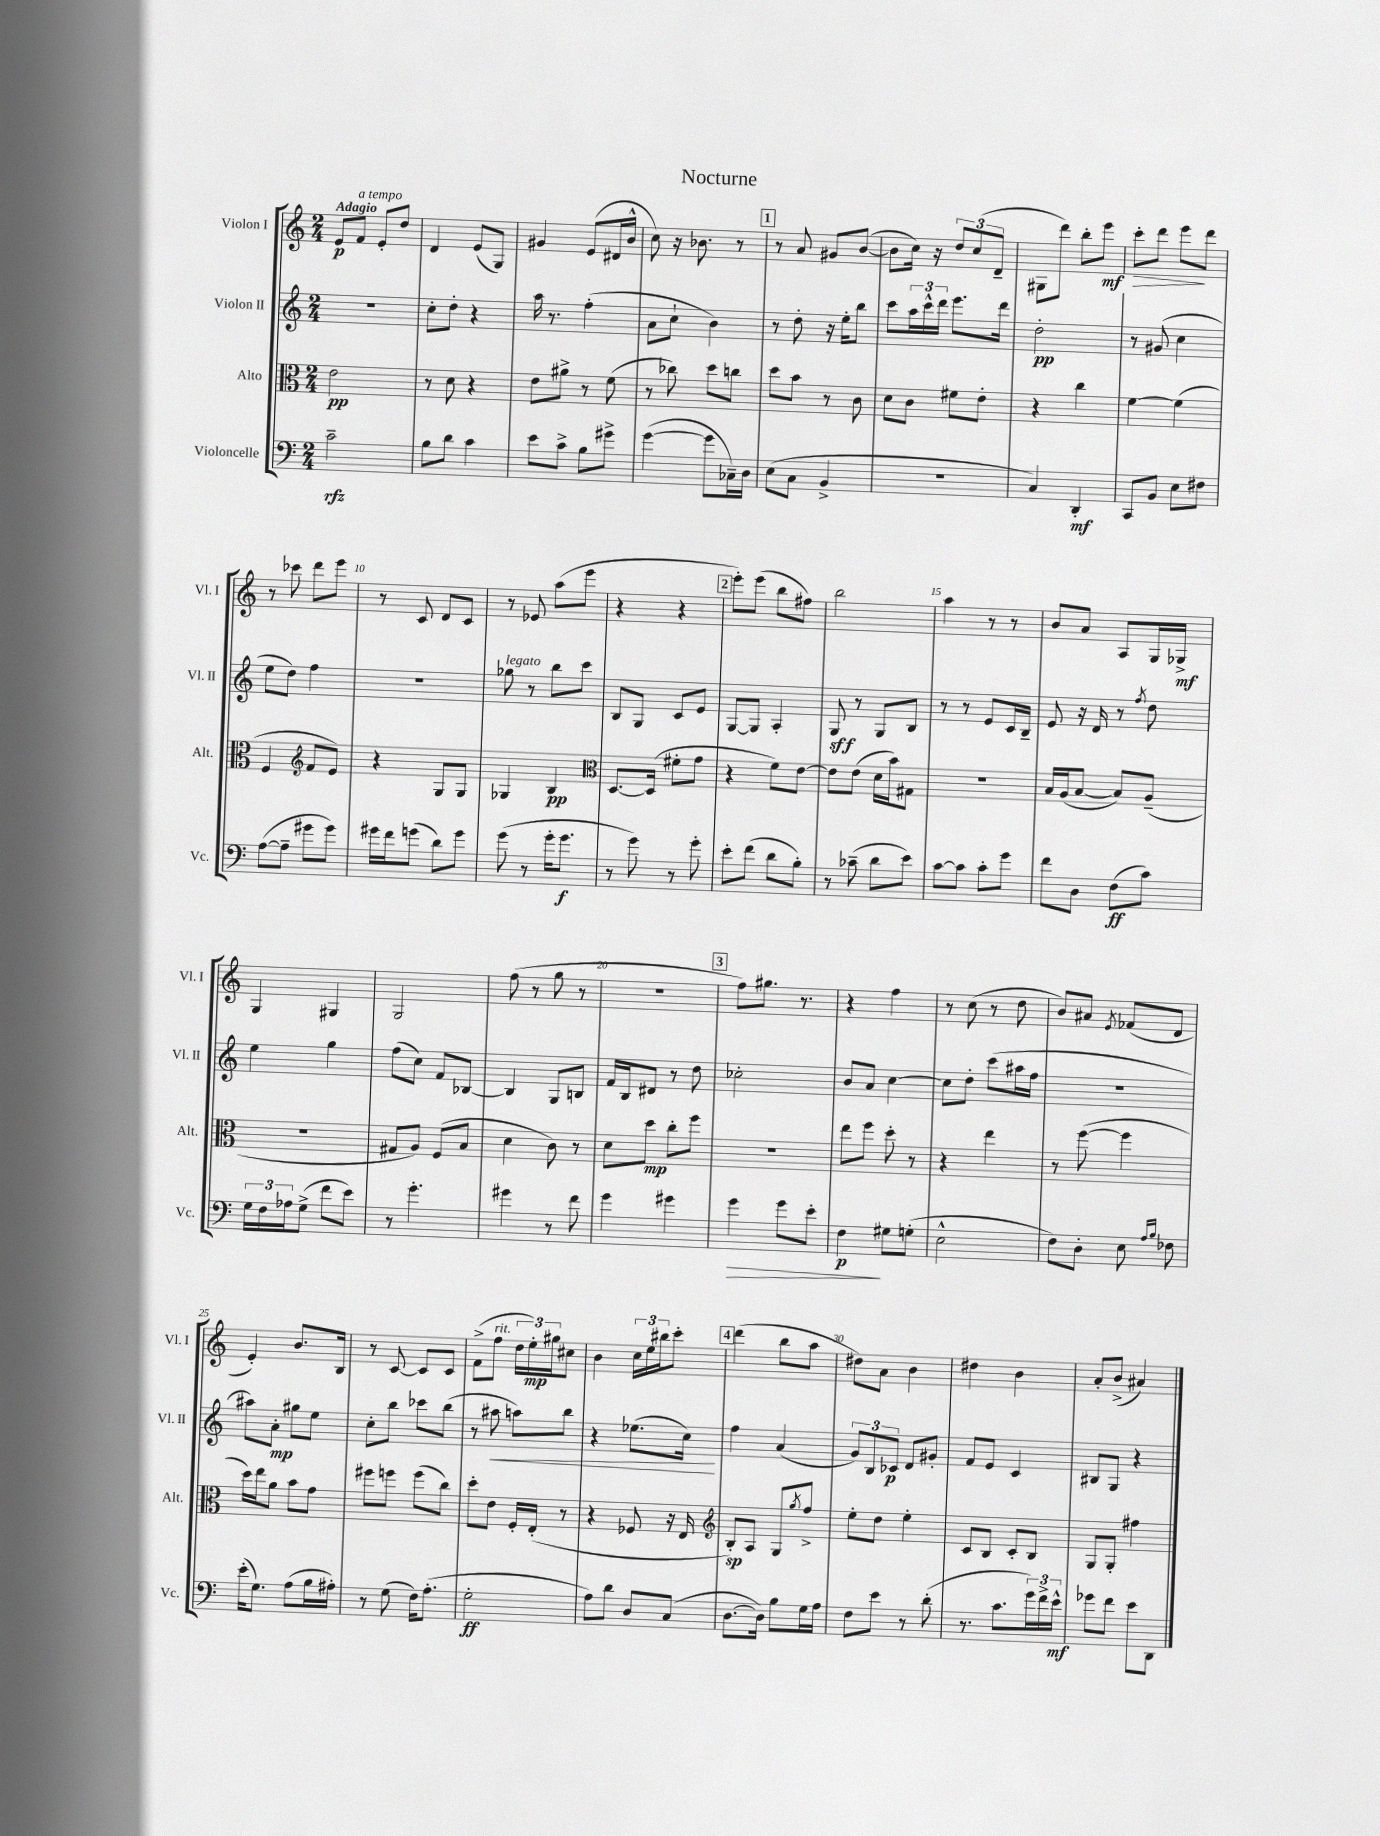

**kern	**kern	**kern	**kern
*staff4	*staff3	*staff2	*staff1
*clefF4	*clefC3	*clefG2	*clefG2
*k[]	*k[]	*k[]	*k[]
*M2/4	*M2/4	*M2/4	*M2/4
2c~\	2e\	2r	8e/L
.	.	.	8f/J
.	.	.	8e'/L
.	.	.	8dd/J
=	=	=	=
8B\L	8r	8cc'\L	4d/
8d\J	8d\	8dd'\J	.
4c\	4r	4r	(8e/L
.	.	.	8G/J)
=	=	=	=
8e\L	8e\L	16aa\	4g#/
.	.	8.r	.
8c^\J	8a#^\J	.	.
8B\L	8r	(4ff'\	(8e/L
8g#^\J	(8f\	.	16d#/L
.	.	.	16b^^/JJ
=	=	=	=
([4g\	8r	8a\L	8cc\)
.	8cc-\)	8cc`\J	16r
.	.	.	8.b-\
8g\]L	8dd\L	4b\)	.
16C-~\L)	8cc\J	.	8r
16D\JJ	.	.	.
=	=	=	=
(8E\L	8dd\L	8r	8r
8C\J	8b\J	8dd'\	8a/
4BB^/	8r	16r	8g#/L
.	.	16ee'\LK	.
.	8c\	8bb\J	([8b/J
=	=	=	=
2r	8d\L	8ccc\L	8b\]L
.	8c\J	24aa\L	16cc\Jk)
.	.	24ccc^^\	.
.	.	.	16r
.	.	24ddd\JJ	.
.	8f#\L	8.eee\L	12dd/L
.	.	.	(12cc/
.	8e'\J	.	.
.	.	.	12d~/J
.	.	16ddd\Jk	.
=	=	=	=
4C/)	4r	2dd'\	8G#\L
.	.	.	8ddd\J)
4DD'/	4cc\	.	8bb'\L
.	.	.	8eee\J
=	=	=	=
8CC/L	[4f\	8r	8ccc'\L
8BB/J	.	(8g#/	8ddd\J
8E\L	(4f\]	4cc\	8eee\L
8F#\J	.	.	8ddd\J
=	=	=	=
([8A\L	4F/	8ee\L	8r
8A~\]J	.	8dd\J)	8ccc-\
*	*clefG2	*	*
8g#\L	8f/L	4ff\	8ddd\L
8g#\J)	8e/J)	.	8eee\J
=	=	=	=
16g#\LL	4r	2r	8r
16f\J	.	.	.
(8g\J	.	.	8c/
8d\L)	8G/L	.	8d/L
8g\J	8G/J	.	8c/J
=	=	=	=
(8g\	4G-/	8gg-\	8r
8r	.	8r	8e-/
16g'\LK	4B/	8bb\L	(8aa\L
8.g\J	.	.	.
.	.	8ccc\J	8eee\J
=	=	=	=
*	*clefC3	*	*
8r	[8.D/L	8B/L	4r
8g\)	.	8G/J	.
.	(16D/]Jk	.	.
8r	8f#'\L	8c/L	4r
8g'\	8g\J	8e/J	.
=	=	=	=
8e'\L	4r	[8G/L	8eee'\L)
(8f\J	.	8G/]J	(8eee\J
8d\L	8f\L)	4A'/	8bb\L
8B'\J)	[8e\J	.	8ff#\J)
=	=	=	=
8r	8e\]L	8G/	2bb\
(8c-~\	(8e\J	8r	.
8d\L	16d\LL	8G/L	.
.	16b\J)	.	.
8e\J)	8G#\J	8B/J	.
=	=	=	=
[8c\L	2r	8r	4aa\
8c\]J	.	8r	.
8c'\L	.	8e/L	8r
8g\J	.	16c/L	8r
.	.	16B~/JJ	.
=	=	=	=
8f\L	16B/LL	8e/	8b/L
.	(16A/J	.	.
8D\J	[8B/J	16r	8a/J
.	.	16d/	.
(8F\L	8B/]L)	8r	8A/L
.	.	8qff/	.
8c\J)	(8A~/J	8dd\	16G/L
.	.	.	16G-^/JJ
=	=	=	=
24G\LL	2r	4ee\	4G/
24F\	.	.	.
24A-\J	.	.	.
(8G^\J	.	.	.
8f\L	.	4gg\	4G#/
8e\J)	.	.	.
=	=	=	=
8r	8G#/L	(8ff\L	2G/
4.g'\	8A/J)	8cc\J)	.
.	(8F/L	8f/L	.
.	8B/J	[8B-/J	.
=	=	=	=
4g#\	4d\	4B-/]	(8ff\
.	.	.	8r
8r	8c\)	8G/L	8gg\
8f\	8r	8B/J	8r
=	=	=	=
4g\	8d\L	16f/LL	2r
.	.	16B/J	.
.	8dd\J	8d#/J	.
4g#\	8cc'\L	8r	.
.	8ff\J	8dd\	.
=	=	=	=
4g\	2r	2cc-'\	8ff\L)
.	.	.	8.gg#\J
8g\L	.	.	.
.	.	.	8.r
8e'\J	.	.	.
=	=	=	=
4F\	8ee\L	8b/L	4r
.	8ff\J	8a/J	.
8G#\L	8dd'\	[4cc\	4ff\
(8G'\J	8r	.	.
=	=	=	=
2E^^\	4r	8cc\]L	8r
.	.	8dd'\J	(8cc\
.	4ee\	(8ccc\L	8r
.	.	16aa#\L	8dd\
.	.	16ff\JJ	.
=	=	=	=
8F\L)	8r	2r	8b/L)
8D'\J	([8ff\	.	8a#/J
.	.	.	8qe/
8E\	4ff\]	.	(8f-/L
16qqA/LL	.	.	.
16qqB/JJ	.	.	.
8F-\	.	.	8d/J
=	=	=	=
(16e'\LK	16dd\LL)	8aa#\L)	4e'/)
8.G\J)	16ee\J	.	.
.	8a\J	8a'\J	.
(8A\L	8b\L	8gg#\L	8.b/L
16B\L	8g\J	8ee\J	.
16A#'\JJ)	.	.	16B/Jk
=	=	=	=
8r	8ff#\L	8cc'\L	8r
(8G\	8ff\J	8bb\J	[8c/
16F\LK)	(8ff\L	8ccc-\L	8c/]L
(8.A'\J	.	.	.
.	8cc\J)	(8bb\J	8c/J
=	=	=	=
2G'\	8dd'\L	8r	(8f^\L
.	8e\J	8aa#\	8ff\J
.	16F'/LL	8aa\L)	24dd\LL
.	.	.	24ee'\)
.	(16E'/JJ	.	.
.	.	.	24gg#\J
.	8r	8bb\J	8cc#\J
=	=	=	=
8A\L)	4r	4r	4b\
8d\J	.	.	.
8D/L	8F-/	(8.ee-\L	24cc\LL
.	.	.	24ee\
.	.	.	24bb#\J
(8C/J	16r	.	8ccc'\J
.	16E/	16cc\Jk)	.
=	=	=	=
*	*clefG2	*	*
[8.D\L	8B'/L)	4ff\	(4ddd\
.	8A/J	.	.
16D\]Jk)	.	.	.
8B\L	8G/L	(4a/	8bb\L
.	8qgg/	.	.
16G\L	8ff^/J	.	8aa\J
16A\JJ	.	.	.
=	=	=	=
8F\L	8ee'\L	12g/L)	8dd#\L)
.	.	12B/	.
8e\J	8dd\J	.	8a\J
.	.	12c-/J	.
8r	4ee'\	8d/L	4b\
(8d'\	.	8g#'/J	.
=	=	=	=
8.r	8c/L	8f/L	4dd#\
.	8B/J	8e/J	.
8.c\L	.	.	.
.	8c'/L	4c/	4b\
24g\L)	8B/J	.	.
24f^\	.	.	.
24e^^\JJ	.	.	.
=	=	=	=
8g-\L	8G/L	8B#/L	8a'/L
8f\J	8G'/J	8G/J	(8b^/J
8e\L	4ff#\	4r	4a#/)
8DD\J	.	.	.
==	==	==	==
*-	*-	*-	*-
